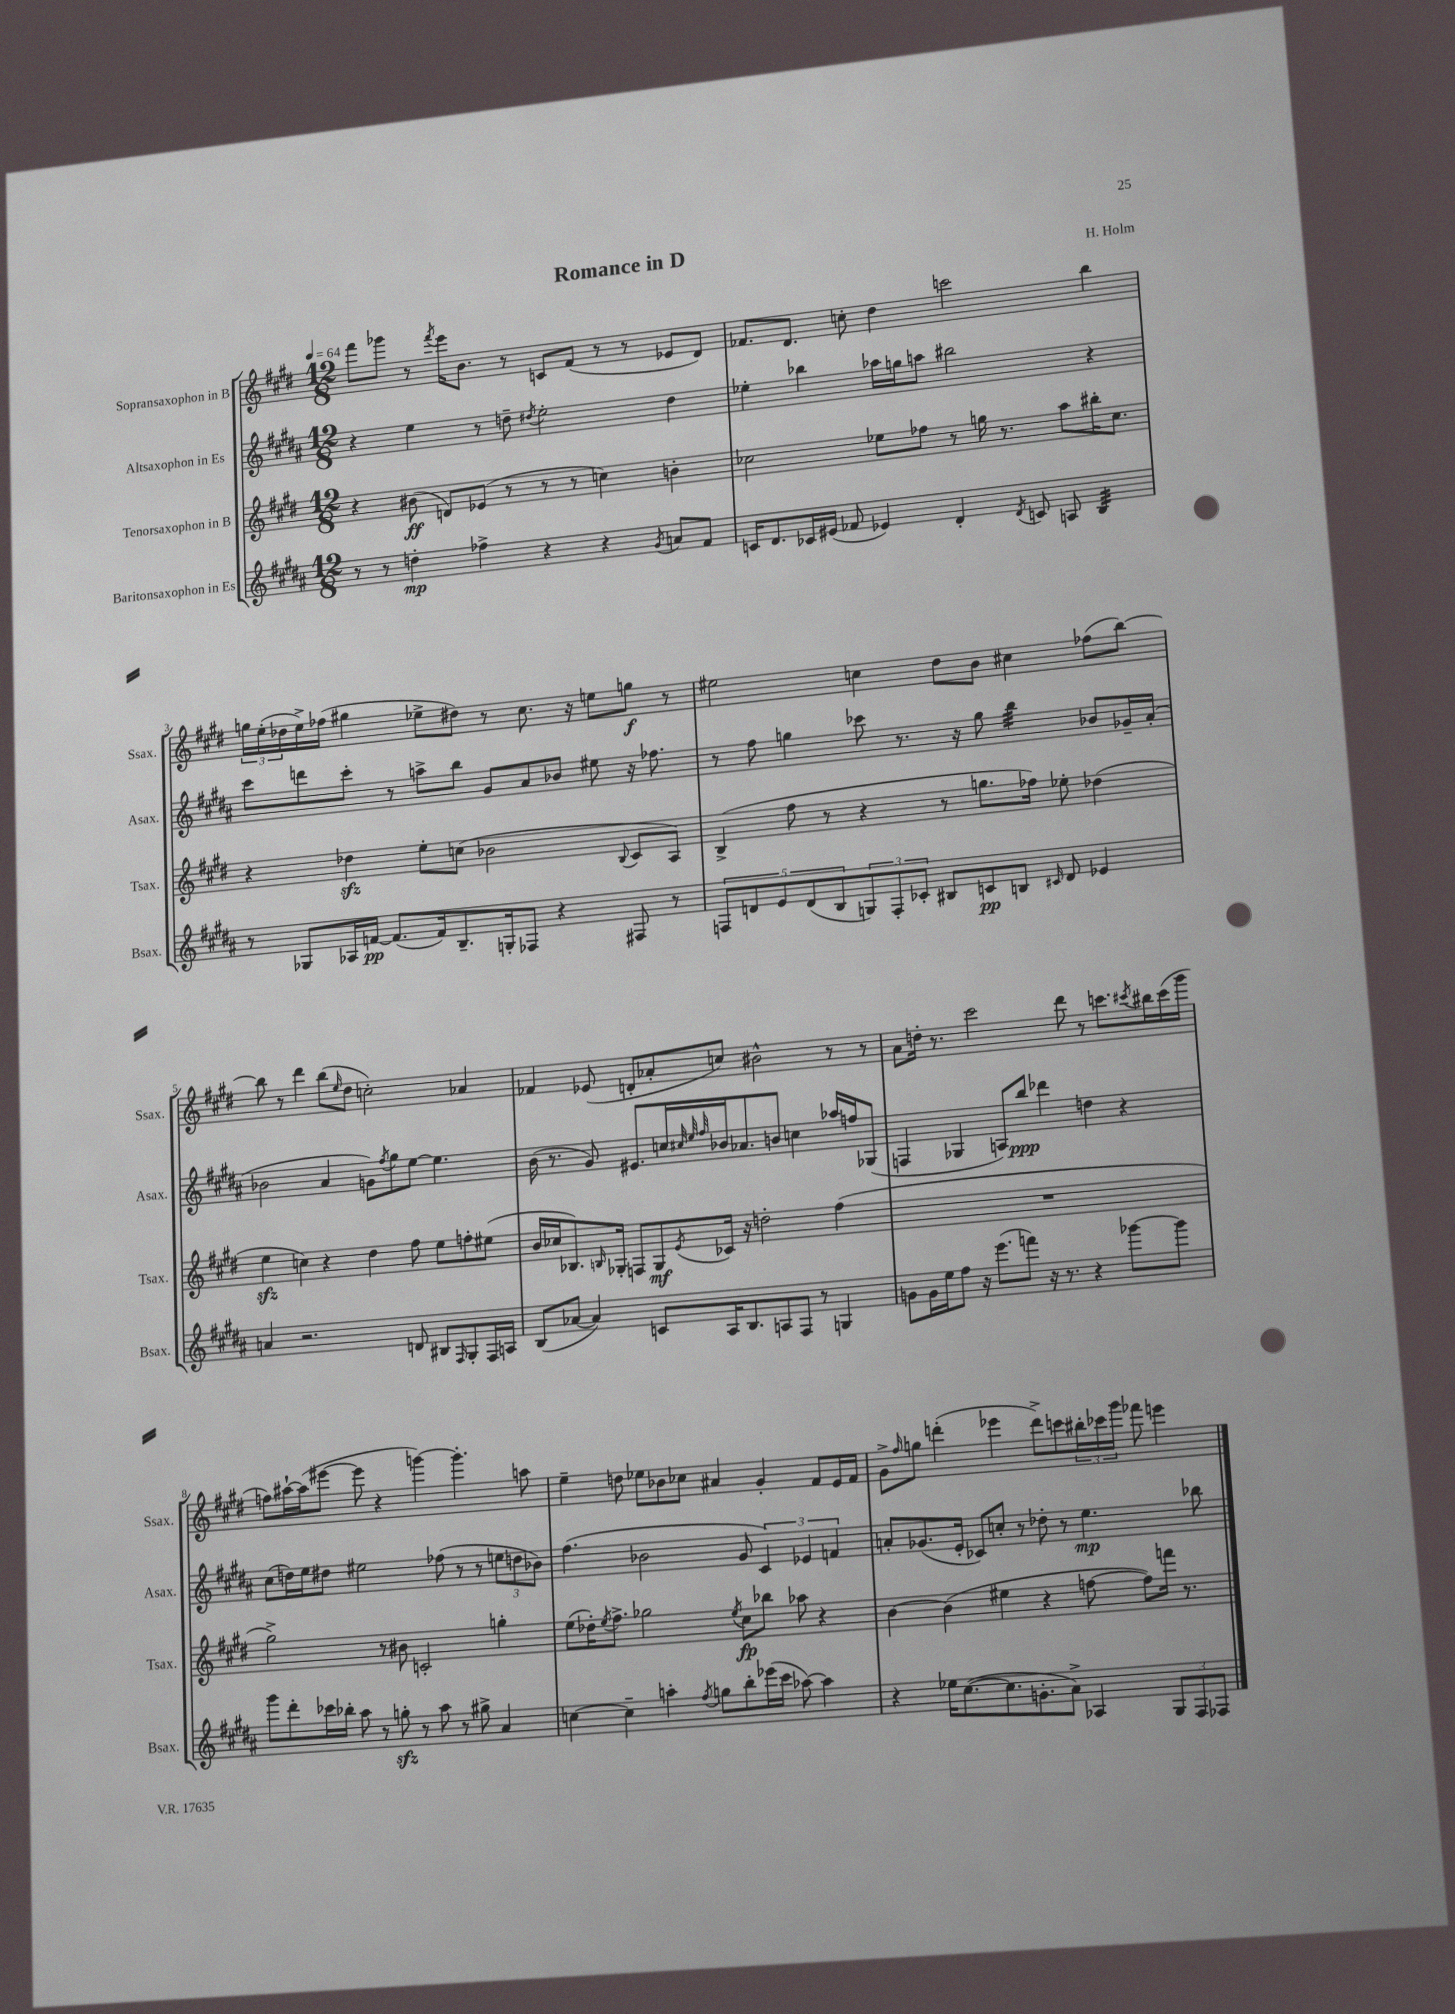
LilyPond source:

\header { title = "Romance in D" composer = "H. Holm" }
<<
\new StaffGroup <<
\new Staff = "s0" \with { instrumentName = "Sopransaxophon in B" shortInstrumentName = "Ssax." } {
    \clef treble \key e \major \numericTimeSignature \time 12/8 \tempo 4 = 64
    fis'''8 ges'''8 r8 \acciaccatura { fis'''8 } e'''16 b'8. r8 c'8 fis'8( r8 r8 ees'8 dis'8) |
    fes'8. dis'8. c''8-. dis''4 c'''2 b''4 |
    \tuplet 3/2 { g''16 e''16-.( des''16 } e''16->) fes''16( gis''4 ees''8-> dis''8) r8 cis''8. r16 e''8 g''8\f r8 |
    eis''2 c''4 dis''8 b'8 cis''4 fes''8( b''8~) |
    b''8 r8 dis'''4 b''8( \grace { e''16 } dis''8 c''2-.) aes'4 |
    fes'4 ees'8( d'8-. aes'8-. c''8) bis'2-^ r8 r8 |
    a'8 d''16-. r8. cis'''2 dis'''8 r8 c'''8. \acciaccatura { cis'''8 } bis''16 cis'''16( gis'''16 |
    f''8) ais''16~-! ais''16( eis'''8~ eis'''8 r4 g'''4~) g'''4.-. a''8 |
    e''4-- d''8 ees''8 bes'8 ces''8 ais'4 gis'4-. fis'8 e'16 fis'16 |
    gis'8-> \grace { fis''16 } g''8 d'''4-.( ees'''4 d'''8->) c'''8 \tuplet 3/2 { bis''16-. ces'''16 gis'''16 } fes'''8 e'''4 \bar "|." |
}
\new Staff = "s1" \with { instrumentName = "Altsaxophon in Es" shortInstrumentName = "Asax." } {
    \clef treble \key b \major \numericTimeSignature \time 12/8
    r4 e''4 r8 d''8-- \acciaccatura { dis''8 } e''2-. dis''4 |
    ees''4-. bes''4 aes''16 g''16 a''8 bis''2 r4 |
    cis'''8 d'''8 cis'''8-. r8 a''8-> b''8 gis'8 ais'8 bes'8 eis''8 r16 fes''8. |
    r8 fis''8 g''4 ces'''8 r8. r16 g''8 b''4:32 bes'8 ges'16-- ais'16-.( |
    bes'2 ais'4 g'8) \acciaccatura { fis''8 } gis''8 e''8~ e''4. |
    b'16( r8. gis'8) eis'8. c''16 \grace { cis''32 e''32 fis''32 } bes'16 aes'8. b'8 c''4 aes''16 f''16 ges8( |
    f4 ges4 a8) b''8\ppp des'''4 d''4 r4 |
    cis''8( d''16) e''16 dis''8 eis''2 fes''8( r8 r8 \tuplet 3/2 { e''8 d''8 bes'8) } |
    fis''4.( bes'2 gis'8 \tuplet 3/2 { cis'4) ees'4 f'4 } |
    a'8-. ges'8.( e'16-. ces'8) c''8-. r8 des''8-. r8 e''4.\mp bes''8 \bar "|." |
}
\new Staff = "s2" \with { instrumentName = "Tenorsaxophon in B" shortInstrumentName = "Tsax." } {
    \clef treble \key e \major \numericTimeSignature \time 12/8
    r4 bis'8\ff( d'8) ees'8( r8 r8 r8 c''4) b'4-. |
    ces''2 ees''8 fes''8 r8 g''16 r8. a''8 bis''16-. ces''8. |
    r4 des''4\sfz e''8-. c''8( bes'2 \appoggiatura { b8 } cis'8 a8) |
    b4->( fis''8 r8 r4 r8 g''8. fes''16) ees''8-. des''4( |
    e''4\sfz c''4) r4 dis''4 fis''8 e''8 f''8-. eis''8( |
    b'16 ces''16 bes8.) \grace { b16 } ges16-. f8 ges8\mf \acciaccatura { e'8 } ces'16 r16 d''2-. fis''4( |
    R1. |
    gis''2->) r8 bis'8 c'2-. g''4-. |
    e''8( des''16-.) \acciaccatura { e''8 } fis''8.-> ges''2 \acciaccatura { e''8 } cis''8\fp bes''8 aes''8 r4 |
    b'4~ b'4( eis''4 r4 f''8~ f''8) f'''16 r8. \bar "|." |
}
\new Staff = "s3" \with { instrumentName = "Baritonsaxophon in Es" shortInstrumentName = "Bsax." } {
    \clef treble \key b \major \numericTimeSignature \time 12/8
    r8 r8 d''4-.\mp fes''4-> r4 r4 \acciaccatura { gis'8 } a'8 fis'8 |
    c'16 dis'8. ces'16 eis'16( fes'8 ees'4) dis'4-. \acciaccatura { dis'8 } c'8 a8 b4:32 |
    r8 ges8 aes16 f'16~\pp f'8.( f'16) b8.-- g16-. fes8 r4 fis8 r8 |
    \tuplet 5/4 { f8 d'8 e'8 d'8( b8 } \tuplet 3/2 { g8) f8-. ces'8-. } bis8 c'8\pp b8 \grace { cis'16 } d'8 ees'4 |
    a'4 r2. d'8 bis8 \grace { fis16 } gis8-. fis16 a16 |
    b8( aes'8~ aes'4) c'8 ais16 b8. a8 fis8 r8 g4 |
    g'8 g'16 e''16 fis''8 r16 e'''8.( f'''8) r16 r8. r4 ges'''8~ ges'''8 |
    gis'''8 dis'''8-. ces'''16 bes''16-. ais''8 r8 g''8-.\sfz r8 ais''8 r8 gis''8-> ais'4 |
    c''4~ c''4-- a''4-. \acciaccatura { fis''8 } g''8 b''8-. ees'''16( cis'''16 aes''8~) aes''4 |
    r4 ees''16 cis''8.~( cis''8. g'8.-. ais'8->) aes4 \tuplet 3/2 { gis8 fis8 fes8 } \bar "|." |
}
>>
>>
